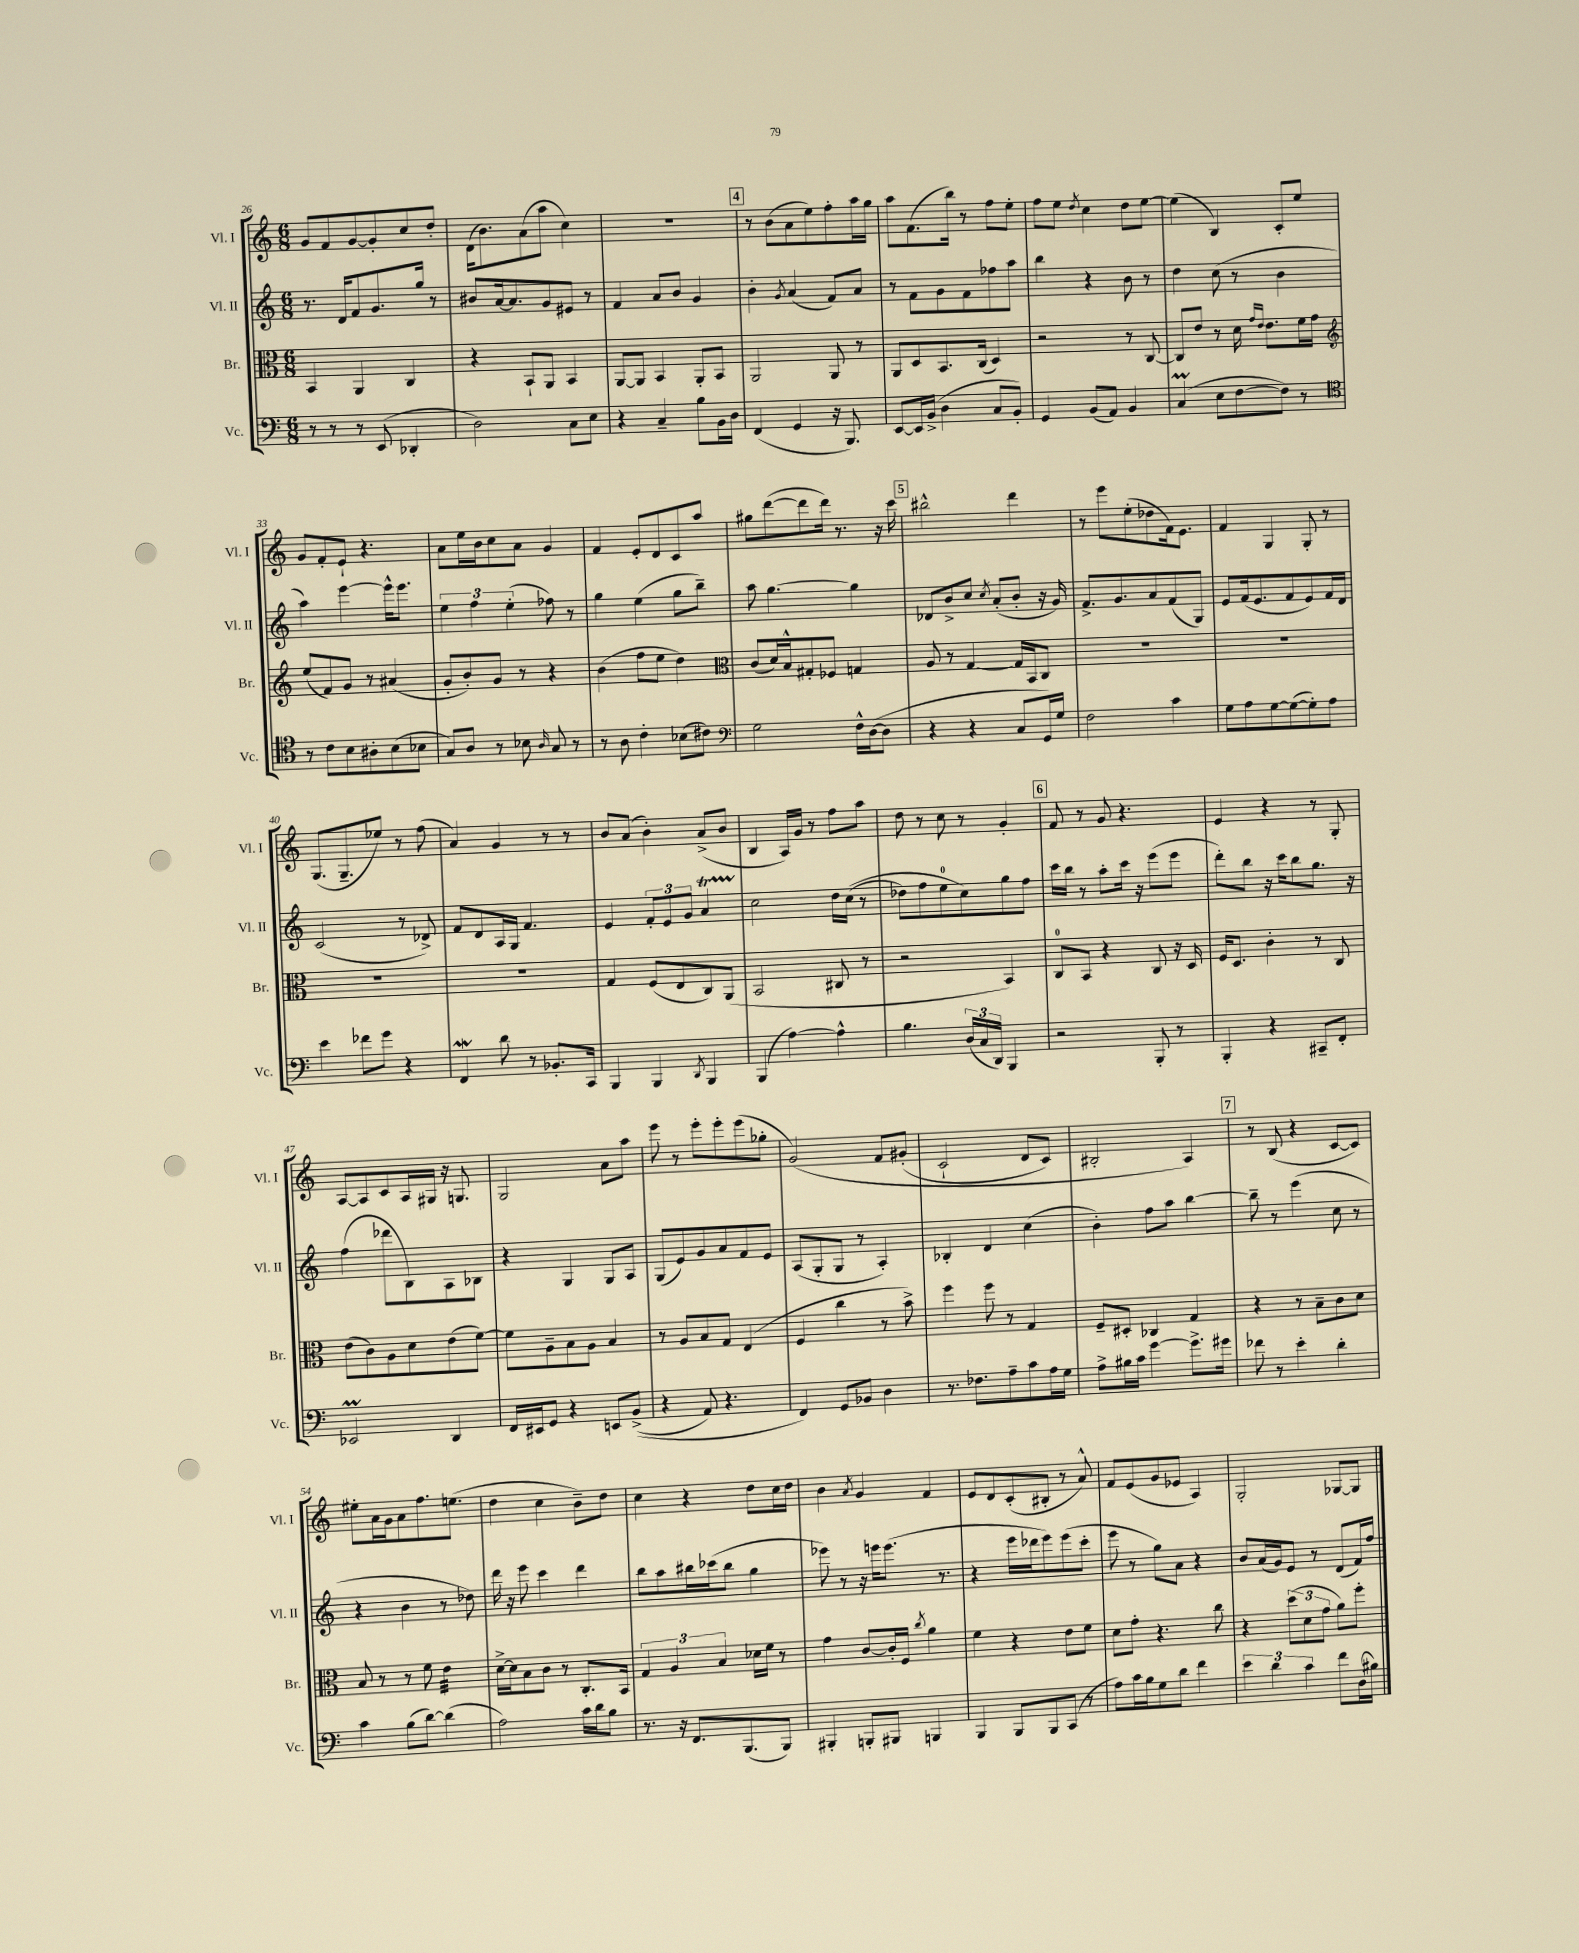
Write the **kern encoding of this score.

**kern	**kern	**kern	**kern
*staff4	*staff3	*staff2	*staff1
*clefF4	*clefC3	*clefG2	*clefG2
*k[]	*k[]	*k[]	*k[]
*M6/8	*M6/8	*M6/8	*M6/8
8r	4BB	8.r	8g
8r	.	.	8f
.	.	16d	.
8r	4AA	8f	[8g
(8EE	.	8.g	8g']
4DD-'	4C	.	8cc
.	.	16gg	.
.	.	8r	8dd'
=	=	=	=
2D)	4r	8b#	(16d
.	.	.	8.b)
.	.	[16a	.
.	.	8.a]	.
.	8BB`	.	(8a
.	8AA	8g	8aa
8C	4BB	8e#	4cc)
8E	.	8r	.
=	=	=	=
4r	[8AA	4f	2.r
.	8AA]	.	.
4C~	4BB	8a	.
.	.	8b	.
8B	8AA'	4g	.
16BB	8BB	.	.
16D	.	.	.
=	=	=	=
(4FF	2AA	4b'	8r
.	.	.	(8b
.	.	8qg	.
4GG	.	(4a	8a
.	.	.	8ee)
16r	8AA	8f)	8ff'
8.BBB)	.	.	.
.	8r	8a	16aa
.	.	.	16gg
=	=	=	=
[8EE	8AA	8r	8aa
16EE]	8D	8f	(8.f
(16BB^	.	.	.
4D	8.BB	8g	.
.	.	.	16bb)
.	.	8f	8r
.	(16C	.	.
8C	4D)	8ff-	8ff
8BB')	.	8aa	8ee'
=	=	=	=
4GG	2r	4bb	8ff
.	.	.	8ee
.	.	.	8qdd
(8BB	.	4r	4cc
8AA)	.	.	.
4BB	8r	8b	8dd
.	[8C	8r	[8ee
=	=	=	=
(4C	8C]	4dd	(4ee]
.	8e	.	.
8E	8r	(8cc	4B)
[8F	16d	8r	.
.	16qqg	.	.
.	16qqe	.	.
.	8.e	.	.
8F])	.	4b	8c'
8r	16f	.	8ee
.	16g	.	.
=	=	=	=
*clefC4	*clefG2	*	*
8r	(8ee	4aa)	8g
8c	8f)	.	8f'
8B	8g	[4eee	8e`
8A#'	8r	.	4.r
(8B	(4a#	16eee^^]	.
.	.	8.eee	.
8B-	.	.	.
=	=	=	=
8G)	8g'	6ee	8a
8A	8b')	.	16ee
.	.	6ff	.
.	.	.	16b
8r	8g	.	8cc
.	.	(6ee'	.
8B-	8r	.	8a
16qqA	.	.	.
8G	4r	8ff-)	4g
8r	.	8r	.
=	=	=	=
8r	(4b	4gg	4f
8A	.	.	.
4c'	8ff	(4ee	8e'
.	8ee	.	8d
(8B-	4dd)	8gg	8c
8c#)	.	8bb~)	8aa
=	=	=	=
*clefF4	*clefC3	*	*
2G	(8c	8aa	8gg#
.	16d)	[4.gg	([8ddd
.	16B^^	.	.
.	8G#'	.	8ddd]
.	8F-	.	16ddd)
.	.	.	8.r
16F^^	4G	4gg]	.
([16D	.	.	.
8D]	.	.	16r
.	.	.	16ccc
=	=	=	=
4r	8A	8d-	2bb#^^
.	8r	8b^	.
4r	[4G	8cc	.
.	.	8qcc	.
.	.	(8a'	.
8C	16G]	8b'	4ddd
.	16BB	.	.
16GG)	8C	16r	.
16G	.	16g)	.
=	=	=	=
2F	2.r	8.f^	8r
.	.	.	8eee
.	.	8.g	.
.	.	.	(8ee'
.	.	8a	8dd-
4c	.	(8f	16f)
.	.	.	8.e
.	.	8G)	.
=	=	=	=
8G	2.r	8e	4f
8A	.	(16f	.
.	.	8.e	.
[8G	.	.	4G
(8G_	.	8f	.
8G'])	.	8e)	8G'
8A	.	16f	8r
.	.	16d	.
=	=	=	=
4e	2.r	(2c	(8.G
.	.	.	8.G~
8f-	.	.	.
8g	.	.	8ee-)
4r	.	8r	8r
.	.	8d-^)	(8ff
=	=	=	=
4FF	2.r	8f	4a)
.	.	8d	.
8d	.	16A	4g
.	.	16G	.
8r	.	4.f	.
8.BB-'	.	.	8r
.	.	.	8r
16CC	.	.	.
=	=	=	=
4BBB	4G	4e	8b
.	.	.	(8a
4BBB	(8F	12f'	4b')
.	.	12e	.
.	8E	.	.
.	.	12g	.
8qDD	.	.	.
4BBB	8C)	4a	(8a^
.	(8AA	.	8b
=	=	=	=
(4BBB	2BB	2cc	4B
[4A)	.	.	16A)
.	.	.	16g
.	.	.	8r
4A^^]	8C#	16dd	8ff
.	.	&((16cc	.
.	8r	8r	8aa
=	=	=	=
4.B	2r	8dd-)	8dd
.	.	8ff	8r
.	.	8ee	8cc
(24D	.	8cc&)	8r
24C	.	.	.
24DD)	.	.	.
4BBB	4BB)	8gg	4g'
.	.	8ff	.
=	=	=	=
2r	8C	16ccc	8f
.	.	16bb	.
.	8BB	8r	8r
.	4r	8aa'	8g
.	.	16ccc	4.r
.	.	16r	.
8BBB'	8C	(8eee	.
8r	16r	8eee	.
.	16D	.	.
=	=	=	=
4BBB'	16F	8ddd')	4e
.	8.D	.	.
.	.	8bb	.
4r	4c'	16r	4r
.	.	16ccc	.
.	.	8bb	.
8CC#~	8r	8.gg	8r
8FF'	8C	.	8G'
.	.	16r	.
=	=	=	=
2EE-	(8e	(4ff	[8A
.	8c)	.	8A]
.	8A	8ddd-	8c
.	8d	8B)	16A
.	.	.	16G#
4DD	(8e	8A	16r
.	.	.	8.G
.	[8f)	8B-	.
=	=	=	=
16FF	8f]	4r	2G
16EE#	.	.	.
8GG	8A~	.	.
4r	8B	4G	.
.	8A	.	.
8EE	4B	8G	8a
&((8BB^	.	8A	8aa
=	=	=	=
4r	8r	(8G	8eee
.	8A	8e)	8r
8AA)	8B	8g	8eee'
4.r	8G	8a	8eee'
.	(4E	8f	(8eee
.	.	8e	8gg-'
=	=	=	=
4FF&)	4F	(8A	&(2g)
.	.	8G'	.
8GG	4cc	8G	.
8BB-	.	8r	.
4D	8r	4A')	8f
.	8b^)	.	(8g#'
=	=	=	=
8.r	4ff	4B-'	2c`
8.F-	.	.	.
.	8ff	4d	.
8A~	8r	.	.
8c	4G	(4cc	8d
16A	.	.	8c)
16G	.	.	.
=	=	=	=
8A^	8F~	4b')	2B#'
16B#	8D#'	.	.
16c	.	.	.
[4g	4C-	8ff	.
.	.	8aa	.
8.g^]	4G	[4bb	4A&)
16g#	.	.	.
=	=	=	=
8f-	4r	8bb~]	8r
8r	.	8r	(8B
4e'	8r	(4eee	4r
.	8B~	.	.
4d'	8c	8cc	[8c
.	8d	8r	8c])
=	=	=	=
4c	8B	4r	8ee#'
.	8r	.	16a
.	.	.	16g
(8B	8r	4b	8a
[8d)	8f	.	8.ff
(4d]	4e	8r	.
.	.	.	(8.ee
.	.	8dd-)	.
=	=	=	=
2A)	[16d^	16ddd	4dd
.	16d]	16r	.
.	8B	8eee	.
.	8c	4ccc	4cc
.	8r	.	.
16c	8.C'	4ddd	8b~)
16d	.	.	.
8B	.	.	8dd
.	16BB	.	.
=	=	=	=
8.r	6G	8bb	4cc
.	.	8aa	.
.	6A	.	.
16r	.	.	.
8.FF	.	16bb#	4r
.	.	(16ccc-	.
.	6B	.	.
.	.	8bb#	.
(8.BBB	.	.	.
.	16d-	4gg	8dd
.	16f	.	.
8BBB)	8r	.	16cc
.	.	.	16dd
=	=	=	=
4BBB#'	4g	8eee-)	4b
.	.	8r	.
.	.	.	8qa
8BBB'	[8c	16r	4g
.	.	16eee	.
8BBB#	16c']	(8.eee	.
.	16F	.	.
.	8qcc	.	.
4BBB	4a	.	4f
.	.	8.r	.
=	=	=	=
4BBB	4f	4r	8e
.	.	.	8d
8BBB	4r	16eee	(8c'
.	.	16ddd-	.
8BBB	.	8eee)	8B#'
(8CC	8e	(8eee	8r
8r	8f	8ccc'	8a^^)
=	=	=	=
8A)	8d	8eee	8f
16c	8g'	8r	(8e
16B	.	.	.
8G	4.r	8gg)	8g
8d	.	8a	8e-
4f	.	4r	4A)
.	8cc	.	.
=	=	=	=
6e	4r	8b	2G'
.	.	(16a	.
6d	.	.	.
.	.	16g)	.
.	(12dd	8e	.
6c	12d	.	.
.	.	8r	.
.	12g	.	.
8f	8a)	(8d	[8G-
(16D	8ff'	16f)	8G-]
16B#)	.	16ff	.
==	==	==	==
*-	*-	*-	*-
